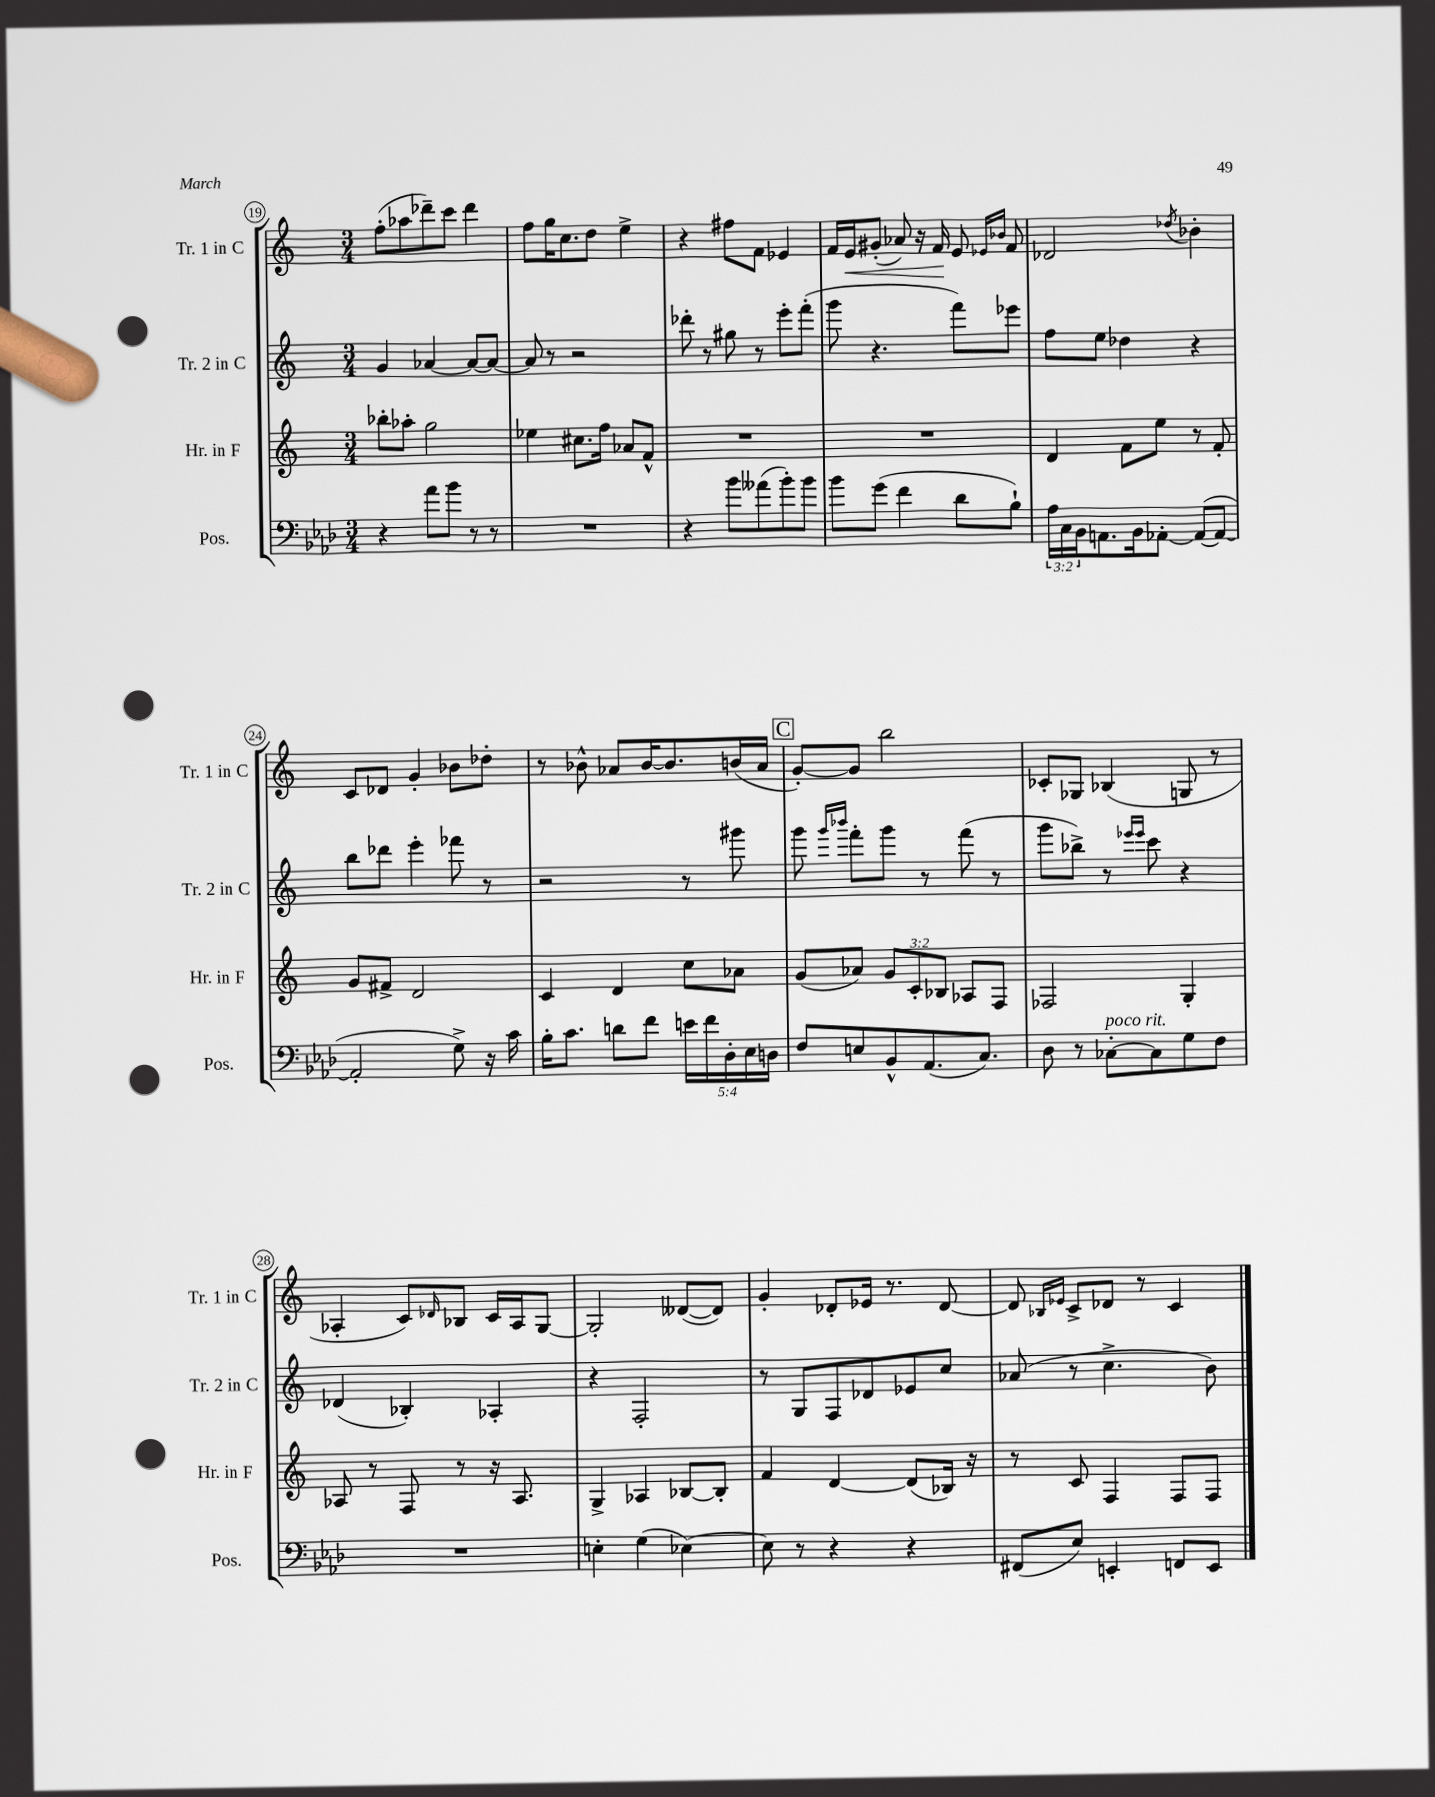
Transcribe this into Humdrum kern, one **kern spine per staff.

**kern	**kern	**kern	**kern	**dynam
*part4	*part3	*part2	*part1	*part1
*staff4	*staff3	*staff2	*staff1	*staff1
*I"Pos.	*I"Hr. in F	*I"Tr. 2 in C	*I"Tr. 1 in C	*
*I'Pos.	*I'Hr. in F	*I'Tr. 2 in C	*I'Tr. 1 in C	*
*clefF4	*clefG2	*clefG2	*clefG2	*
*k[b-e-a-d-]	*k[]	*k[]	*k[]	*
*M3/4	*M3/4	*M3/4	*M3/4	*
=19	=19	=19	=19	=19
4r	8bb-X'\L	4g/	(8ff'\L	.
.	8aa-X'\J	.	8aa-X\	.
8a-\L	2gg\	[4a-X/	8ddd-X~\)	.
8b-\J	.	.	8ccc\J	.
8r	.	8a-/L_	4ddd-\	.
8r	.	8a-/J_	.	.
=20	=20	=20	=20	=20
2.r	4ee-X\	8a-/]	8ff\L	.
.	.	8r	16gg\K	.
.	.	.	8.cc\	.
.	8.cc#X\L	2r	.	.
.	.	.	8dd\J	.
.	16ff\Jk	.	.	.
.	8a-X/L	.	4ee^\	.
.	8f^^/J	.	.	.
=21	=21	=21	=21	=21
4r	2.r	8ddd-X'\	4r	.
.	.	8r	.	.
8b-\L	.	8gg#X\	8ff#X\L	.
(8a--X\	.	8r	8f\J	.
8b-'\)	.	8eee'\L	4e-X/	.
8b-\J	.	(8fff'\J	.	.
=22	=22	=22	=22	=22
8b-\L	2.r	8ggg\	16f/LL	.
!	!	!	!	!LO:HP:b
.	.	.	16e/J	<
(8g\J	.	4.r	(8g#X'/J	.
4f\	.	.	8a-X/)	.
.	.	.	16r	.
.	.	.	16f/	.
8d-\L	.	8fff\L)	8e/	[
.	.	.	16qqe-X/LL	.
.	.	.	16qqb-X/JJ	.
8B-`\J)	.	8eee-X\J	8f/	.
=23	=23	=23	=23	=23
24A-\LL	4d/	8ff\L	2d-X/	.
24C\	.	.	.	.
24BB-\J	.	.	.	.
8.AAn\	.	8ee\J	.	.
.	8f\L	4dd-X\	.	.
16BB-\k	.	.	.	.
[8AA-X'\J	8ee\J	.	.	.
.	.	.	8qdd-X/	.
(8AA-/L_	8r	4r	4b-X'\	.
8AA-/J_	8f'/	.	.	.
!!LO:LB:g=z
=24	=24	=24	=24	=24
2AA-'/]	8g/L	8bb\L	8c/L	.
.	8f#X^/J	8ddd-X\J	8d-X/J	.
.	2d/	4eee'\	4g'/	.
8G^\)	.	8fff-X\	8b-X\L	.
16r	.	8r	8dd-X'\J	.
16c\	.	.	.	.
=25	=25	=25	=25	=25
16B-'\KL	4c/	2r	8r	.
8.c\J	.	.	.	.
.	.	.	8b-X^^\	.
8dn\L	4d/	.	8a-X/L	.
8f\J	.	.	[16b-/K	.
.	.	.	8.b-/]	.
20en\LL	8cc\L	8r	.	.
20f\	.	.	.	.
20D-'\	.	.	.	.
.	8a-X\J	8ggg#X\	(16bn/L	.
20E-\	.	.	.	.
.	.	.	16a-/JJ	.
20Dn\JJ	.	.	.	.
!!LO:REH:place=s1:t=C
=26	=26	=26	=26	=26
8F/L	(8g/L	8ggg\	[8g'/L)	.
.	.	16qqggg/LL	.	.
.	.	16qqbbb-X/JJ	.	.
8En/	8a-X/J)	8fff'\L	8g/J]	.
8BB-^^/	12g/L	8ggg\J	2bb\	.
.	12c'/	.	.	.
(8.AA-/	.	8r	.	.
.	12B-X/J	.	.	.
.	8A-X/L	(8fff\	.	.
8.C/J)	.	.	.	.
.	8F/J	8r	.	.
=27	=27	=27	=27	=27
8D-\	2F-X/	8ggg\L	8c-X'/L	.
8r	.	8bb-X^\J)	8G-X/J	.
!LO:TX:a:i:t=poco rit.	!	!	!	!
[8C-X'\L	.	8r	(4B-X/	.
.	.	16qqeee-X/LL	.	.
.	.	16qqeee-/JJ	.	.
8C-\]	.	8ccc\	.	.
8G\	4G'/	4r	8Gn/	.
8F\J	.	.	8r	.
!!LO:LB:g=z
=28	=28	=28	=28	=28
2.r	8A-X/	(4d-X/	4A-X'/	.
.	8r	.	.	.
.	8F/	4B-X'/)	8c/L)	.
.	.	.	16qqd-X/	.
.	8r	.	8B-X/J	.
.	16r	4A-X'/	16c/LL	.
.	8.A-/	.	16A-/J	.
.	.	.	[8G/J	.
=29	=29	=29	=29	=29
4En'\	4G^/	4r	2G'/]	.
(4G\	4A-X/	2F'/	.	.
[4E-X\)	[8B-X/L	.	([8d--X/L	.
.	8B-'/J]	.	8d--/J])	.
=30	=30	=30	=30	=30
8E-\]	4f/	8r	4g'/	.
8r	.	8G/L	.	.
4r	[4d/	8F/	8d-X'/L	.
.	.	8d-X/	16e-X/Jk	.
.	.	.	8.r	.
4r	(8d/L]	8e-X/	.	.
.	16B-X/Jk)	8cc/J	[8d-/	.
.	16r	.	.	.
=31	=31	=31	=31	=31
(8FF#X/L	8r	(8a-X/	8d-/]	.
.	.	.	16qqB-X/LL	.
.	.	.	16qqe-X/JJ	.
8E-/J)	8c/	8r	8c^/L	.
4EEn'/	4F/	4.cc^\	8d-X/J	.
.	.	.	8r	.
8FFn/L	8F/L	.	4c/	.
8EE/J	8F/J	8b\)	.	.
==	==	==	==	==
*-	*-	*-	*-	*-
